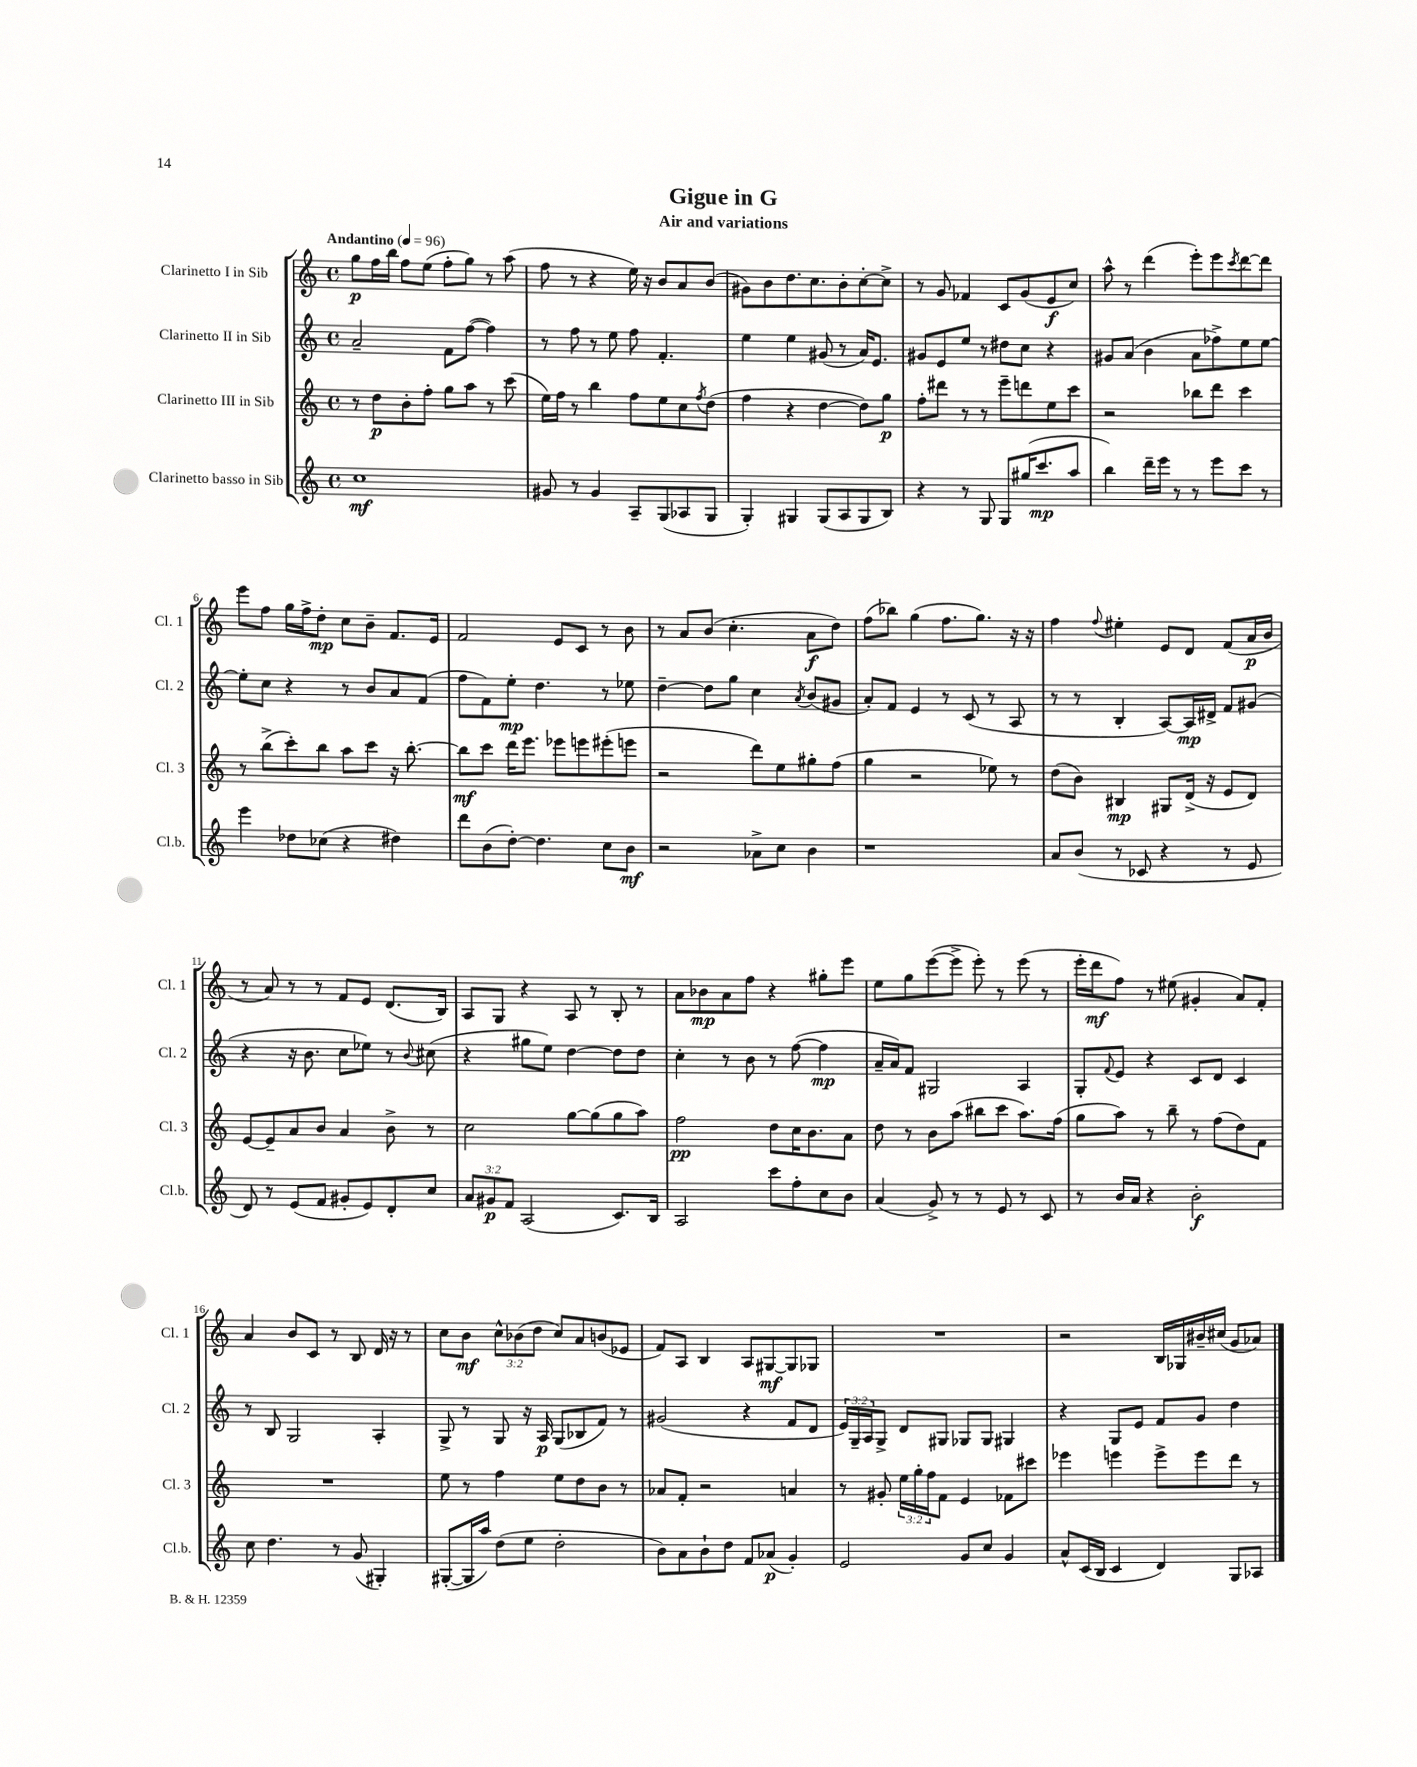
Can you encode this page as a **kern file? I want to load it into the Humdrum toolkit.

**kern	**dynam	**kern	**dynam	**kern	**dynam	**kern	**dynam
*part4	*part4	*part3	*part3	*part2	*part2	*part1	*part1
*staff4	*staff4	*staff3	*staff3	*staff2	*staff2	*staff1	*staff1
*I"Clarinetto basso in Sib	*	*I"Clarinetto III in Sib	*	*I"Clarinetto II in Sib	*	*I"Clarinetto I in Sib	*
*I'Cl.b.	*	*I'Cl. 3	*	*I'Cl. 2	*	*I'Cl. 1	*
*clefG2	*	*clefG2	*	*clefG2	*	*clefG2	*
*k[]	*	*k[]	*	*k[]	*	*k[]	*
*M4/4	*	*M4/4	*	*M4/4	*	*M4/4	*
*met(c)	*	*met(c)	*	*met(c)	*	*met(c)	*
*MM96	*	*MM96	*	*MM96	*	*MM96	*
=1	=1	=1	=1	=1	=1	=1	=1
!	!	!	!	!	!	!LO:TX:a:B:t=Andantino	!
1cc	mf	8r	.	2a~/	.	8gg\L	p
.	.	8dd\L	p	.	.	16ff\L	.
.	.	.	.	.	.	16bb\JJ	.
.	.	8b'\	.	.	.	8ff\L	.
.	.	8ff'\J	.	.	.	(8ee\J	.
.	.	8gg\L	.	8f\L	.	8ff'\L	.
.	.	8aa\J	.	([8ff\J	.	8gg\J)	.
.	.	8r	.	4ff\])	.	8r	.
.	.	(8ccc\	.	.	.	(8aa\	.
=2	=2	=2	=2	=2	=2	=2	=2
8g#X/	.	16ee\LL)	.	8r	.	8ff\	.
.	.	16ff\JJ	.	.	.	.	.
8r	.	8r	.	8ff\	.	8r	.
4g#/	.	4bb\	.	8r	.	4r	.
.	.	.	.	8ee\	.	.	.
8A~/L	.	8ff\L	.	8ff\	.	16ee\)	.
.	.	.	.	.	.	16r	.
(8G/	.	8ee\	.	4.f'/	.	8b/L	.
8A-X/	.	8cc\	.	.	.	8a/	.
.	.	8qff/	.	.	.	.	.
8G/J	.	(8dd\J	.	.	.	(8b/J	.
=3	=3	=3	=3	=3	=3	=3	=3
4G'/)	.	4ff\	.	4ee\	.	8g#X\L)	.
.	.	.	.	.	.	8b\	.
4G#X/	.	4r	.	4ee\	.	8.dd\	.
.	.	.	.	.	.	8.cc\	.
(8G#/L	.	[4dd\	.	(8g#X/	.	.	.
8A/	.	.	.	8r	.	8b'\	.
8G#/	.	8dd\L])	.	16a/KL)	.	[8cc'\	.
.	.	.	.	8.e/J	.	.	.
8B/J)	.	8gg\J	p	.	.	8cc^\J]	.
=4	=4	=4	=4	=4	=4	=4	=4
4r	.	8ff'\L	.	8g#X/L	.	8r	.
.	.	8ddd#X\J	.	8e/	.	8g/	.
8r	.	8r	.	8ee/J	.	4f-X/	.
8G/	.	8r	.	8r	.	.	.
8G/L	.	8eee~\L	.	8dd#X\L	.	8c/L	.
(16gg#X/K	.	8dddn\	.	8cc\J	.	(8g/	.
8.ccc/	mp	.	.	.	.	.	.
.	.	8ee\	.	4r	.	8e/	f
8aa/J	.	8ccc\J	.	.	.	8cc/J)	.
=5	=5	=5	=5	=5	=5	=5	=5
4bb\)	.	2r	.	8g#X/L	.	8aa^^\	.
.	.	.	.	(8a/J	.	8r	.
16ddd~\LL	.	.	.	4b\	.	(4ddd\	.
16eee\JJ	.	.	.	.	.	.	.
8r	.	.	.	.	.	.	.
8r	.	8bb-X\L	.	8a\L	.	8eee'\L)	.
8eee\L	.	8ddd\J	.	8ff-X^\)	.	8eee\	.
.	.	.	.	.	.	8qccc/	.
8ccc\J	.	4ccc\	.	8ee\	.	[8ddd\	.
8r	.	.	.	[8ee\J	.	8ddd\J]	.
!!LO:LB:g=z
=6	=6	=6	=6	=6	=6	=6	=6
4eee\	.	8r	.	8ee'\L]	.	8eee\L	.
.	.	(8bb^\L	.	8cc\J	.	8ff\J	.
8dd-X\L	.	8ccc'\)	.	4r	.	16gg\LL	.
.	.	.	.	.	.	16ff^\J	.
(8cc-X\J	.	8bb\J	.	.	.	8dd'\J	mp
4r	.	8aa\L	.	8r	.	8cc\L	.
.	.	8ccc\J	.	8b/L	.	8b~\J	.
4dd#X\)	.	16r	.	8a/	.	8.f/L	.
.	.	[8.bb'\	.	.	.	.	.
.	.	.	.	(8f/J	.	.	.
.	.	.	.	.	.	16e/Jk	.
=7	=7	=7	=7	=7	=7	=7	=7
8ddd\L	.	8bb\L]	mf	8ff\L	.	2f/	.
(8b\	.	8ccc\J	.	8f\)	.	.	.
[8dd'\J)	.	16ddd\KL	.	8ee'\J	mp	.	.
.	.	8.eee\J	.	.	.	.	.
4.dd\]	.	.	.	4.dd\	.	.	.
.	.	8eee-X\L	.	.	.	8e/L	.
.	.	8eeen\	.	.	.	8c/J	.
8cc\L	.	(8eee#X'\	.	8r	.	8r	.
8b\J	mf	8eeen\J	.	8ee-X\	.	8b\	.
=8	=8	=8	=8	=8	=8	=8	=8
2r	.	2r	.	[4dd~\	.	8r	.
.	.	.	.	.	.	8a/L	.
.	.	.	.	8dd\L]	.	(8b/J	.
.	.	.	.	8gg\J	.	4.cc'\	.
8a-X^\L	.	8ddd\L)	.	4cc\	.	.	.
8cc\J	.	8ee\	.	.	.	.	.
.	.	.	.	8qa/	.	.	.
4b\	.	8gg#X'\	.	(8b/L	.	8a\L	f
.	.	(8ff\J	.	8g#X/J	.	8dd\J)	.
=9	=9	=9	=9	=9	=9	=9	=9
1r	.	4gg\	.	8a'/L)	.	(8ff\L	.
.	.	.	.	8f/J	.	8bb-X\J)	.
.	.	2r	.	4e/	.	(4gg\	.
.	.	.	.	8r	.	8.ff\L	.
.	.	.	.	(8c/	.	.	.
.	.	.	.	.	.	8.gg\J)	.
.	.	8ee-X\)	.	8r	.	.	.
.	.	8r	.	8A/	.	16r	.
.	.	.	.	.	.	16r	.
=10	=10	=10	=10	=10	=10	=10	=10
8a/L	.	(8dd\L	.	8r	.	4ff\	.
(8b/J	.	8b\J)	.	8r	.	.	.
.	.	.	.	.	.	8qqff/	.
8r	.	4B#X/	mp	4B'/	.	4ee#X'\	.
8c-X/	.	.	.	.	.	.	.
4r	.	8G#X/L	.	[8A/L)	.	8e/L	.
.	.	(16d^/Jk	.	16A/L]	mp	8d/J	.
.	.	16r	.	16d#X^/JJ	.	.	.
8r	.	8e/L	.	8f/L	.	(8f/L	.
8e/	.	8d/J)	.	(8g#X/J	.	16a/L	p
.	.	.	.	.	.	16b/JJ	.
!!LO:LB:g=z
=11	=11	=11	=11	=11	=11	=11	=11
8d/)	.	[8e/L	.	4r	.	8r	.
8r	.	8e~/]	.	.	.	8a/)	.
(8e/L	.	8a/	.	16r	.	8r	.
.	.	.	.	8.b\	.	.	.
8f/J	.	8b/J	.	.	.	8r	.
8g#X'/L	.	4a/	.	8cc\L	.	8f/L	.
8e/)	.	.	.	8ee-X\J)	.	8e/J	.
8d'/	.	8b^\	.	8r	.	(8.d/L	.
.	.	.	.	8qqb/	.	.	.
8cc/J	.	8r	.	(8cc#X\	.	.	.
.	.	.	.	.	.	16B/Jk)	.
=12	=12	=12	=12	=12	=12	=12	=12
12a/L	.	2cc\	.	4r	.	8A/L	.
12g#X/	p	.	.	.	.	.	.
.	.	.	.	.	.	8G/J	.
12f/J	.	.	.	.	.	.	.
(2A/	.	.	.	8gg#X\L	.	4r	.
.	.	.	.	8ee\J)	.	.	.
.	.	[8gg\L	.	[4dd\	.	8A/	.
.	.	(8gg\]	.	.	.	8r	.
8.c/L)	.	8gg\	.	8dd\L]	.	8B'/	.
.	.	8aa\J)	.	8dd\J	.	8r	.
16B/Jk	.	.	.	.	.	.	.
=13	=13	=13	=13	=13	=13	=13	=13
2A/	.	2ff\	pp	4cc'\	.	8a\L	.
.	.	.	.	.	.	8b-X\	mp
.	.	.	.	8r	.	8a\	.
.	.	.	.	8b\	.	8ff\J	.
8ccc\L	.	8dd\L	.	8r	.	4r	.
8ff'\	.	16cc\K	.	([8ff\	.	.	.
.	.	8.b\	.	.	.	.	.
8cc\	.	.	.	4ff\]	mp	8gg#X'\L	.
8b\J	.	8a\J	.	.	.	8eee\J	.
=14	=14	=14	=14	=14	=14	=14	=14
(4a/	.	8dd\	.	16a~/LL	.	8ee\L	.
.	.	.	.	16a/J)	.	.	.
.	.	8r	.	8f/J	.	8gg\	.
8g^/)	.	8b\L	.	2G#X/	.	([8eee\	.
8r	.	(8aa\J	.	.	.	8eee^\J]	.
8r	.	8bb#X\L	.	.	.	8eee'\)	.
8e/	.	8ccc\J	.	.	.	8r	.
8r	.	8.aa\L)	.	4A/	.	(8eee\	.
8c/	.	.	.	.	.	8r	.
.	.	(16ff\Jk	.	.	.	.	.
=15	=15	=15	=15	=15	=15	=15	=15
8r	.	8gg\L	.	8G'/L	.	16eee'\LL	.
.	.	.	.	.	.	16ddd\J	mf
.	.	.	.	8qqf/	.	.	.
16b/LL	.	8aa\J)	.	8e/J	.	8ff\J)	.
16a/JJ	.	.	.	.	.	.	.
4r	.	8r	.	4r	.	8r	.
.	.	8bb~\	.	.	.	(8ee#X\	.
2b'\	f	8r	.	8c/L	.	4g#X'/	.
.	.	(8ff\L	.	8d/J	.	.	.
.	.	8dd\)	.	4c/	.	8a/L)	.
.	.	8f\J	.	.	.	8f'/J	.
!!LO:LB:g=z
=16	=16	=16	=16	=16	=16	=16	=16
8cc\	.	1r	.	8r	.	4a/	.
4.dd\	.	.	.	8B/	.	.	.
.	.	.	.	2G/	.	8b/L	.
.	.	.	.	.	.	8c/J	.
8r	.	.	.	.	.	8r	.
(8g/	.	.	.	.	.	8B/	.
4G#X'/)	.	.	.	4A'/	.	16d/	.
.	.	.	.	.	.	16r	.
.	.	.	.	.	.	8r	.
=17	=17	=17	=17	=17	=17	=17	=17
([8G#X'/L	.	8ee\	.	8G^/	.	8cc\L	.
16G#/L]	.	8r	.	8r	.	8b\J	mf
16aa/JJ)	.	.	.	.	.	.	.
(8dd\L	.	4ff\	.	8G/	.	12cc^^\L	.
.	.	.	.	.	.	(12b-X\	.
8ee\J	.	.	.	16r	.	.	.
.	.	.	.	.	.	12dd\J	.
.	.	.	.	16A/	p	.	.
2dd'\	.	8ee\L	.	(8G/L	.	8cc/L)	.
.	.	8dd\	.	8B-X/	.	8a/	.
.	.	8b\J	.	8f/J)	.	(8bn/	.
.	.	8r	.	8r	.	8e-X/J	.
=18	=18	=18	=18	=18	=18	=18	=18
8b\L)	.	8a-X/L	.	(2g#X/	.	8f/L)	.
8a\	.	8f'/J	.	.	.	8A/J	.
8b`\	.	2r	.	.	.	4B/	.
8dd\J	.	.	.	.	.	.	.
8f/L	.	.	.	4r	.	8A/L	.
(8a-X/J	p	.	.	.	.	[8G#X/	mf
4g'/)	.	4an/	.	8f/L	.	8G#/]	.
.	.	.	.	8d/J	.	8G-X/J	.
=19	=19	=19	=19	=19	=19	=19	=19
2e/	.	8r	.	24e/LL)	.	1r	.
.	.	.	.	24G~/	.	.	.
.	.	.	.	24A/J	.	.	.
.	.	8g#X'/	.	8G^/J	.	.	.
.	.	24ee\LL	.	8d/L	.	.	.
.	.	24gg'\	.	.	.	.	.
.	.	24ff\J	.	.	.	.	.
.	.	8f\J	.	8G#X/J	.	.	.
8g/L	.	4e/	.	8G-X/L	.	.	.
8cc/J	.	.	.	8G-/J	.	.	.
4g/	.	8f-X\L	.	4G#X/	.	.	.
.	.	8ccc#X\J	.	.	.	.	.
=20	=20	=20	=20	=20	=20	=20	=20
8a^^/L	.	4eee-X\	.	4r	.	2r	.
(16c/L	.	.	.	.	.	.	.
16B/JJ	.	.	.	.	.	.	.
4c/	.	4eeen\	.	8G/L	.	.	.
.	.	.	.	8e/J	.	.	.
4d/)	.	8eee^\L	.	8f/L	.	16B/LL	.
.	.	.	.	.	.	16G-X/	.
.	.	8eee\	.	8g/J	.	16b#X~/	.
.	.	.	.	.	.	(16cc#X/JJ	.
8G/L	.	8ddd\J	.	4dd\	.	8g/L	.
8A-X/J	.	8r	.	.	.	8a-X/J)	.
==	==	==	==	==	==	==	==
*-	*-	*-	*-	*-	*-	*-	*-
